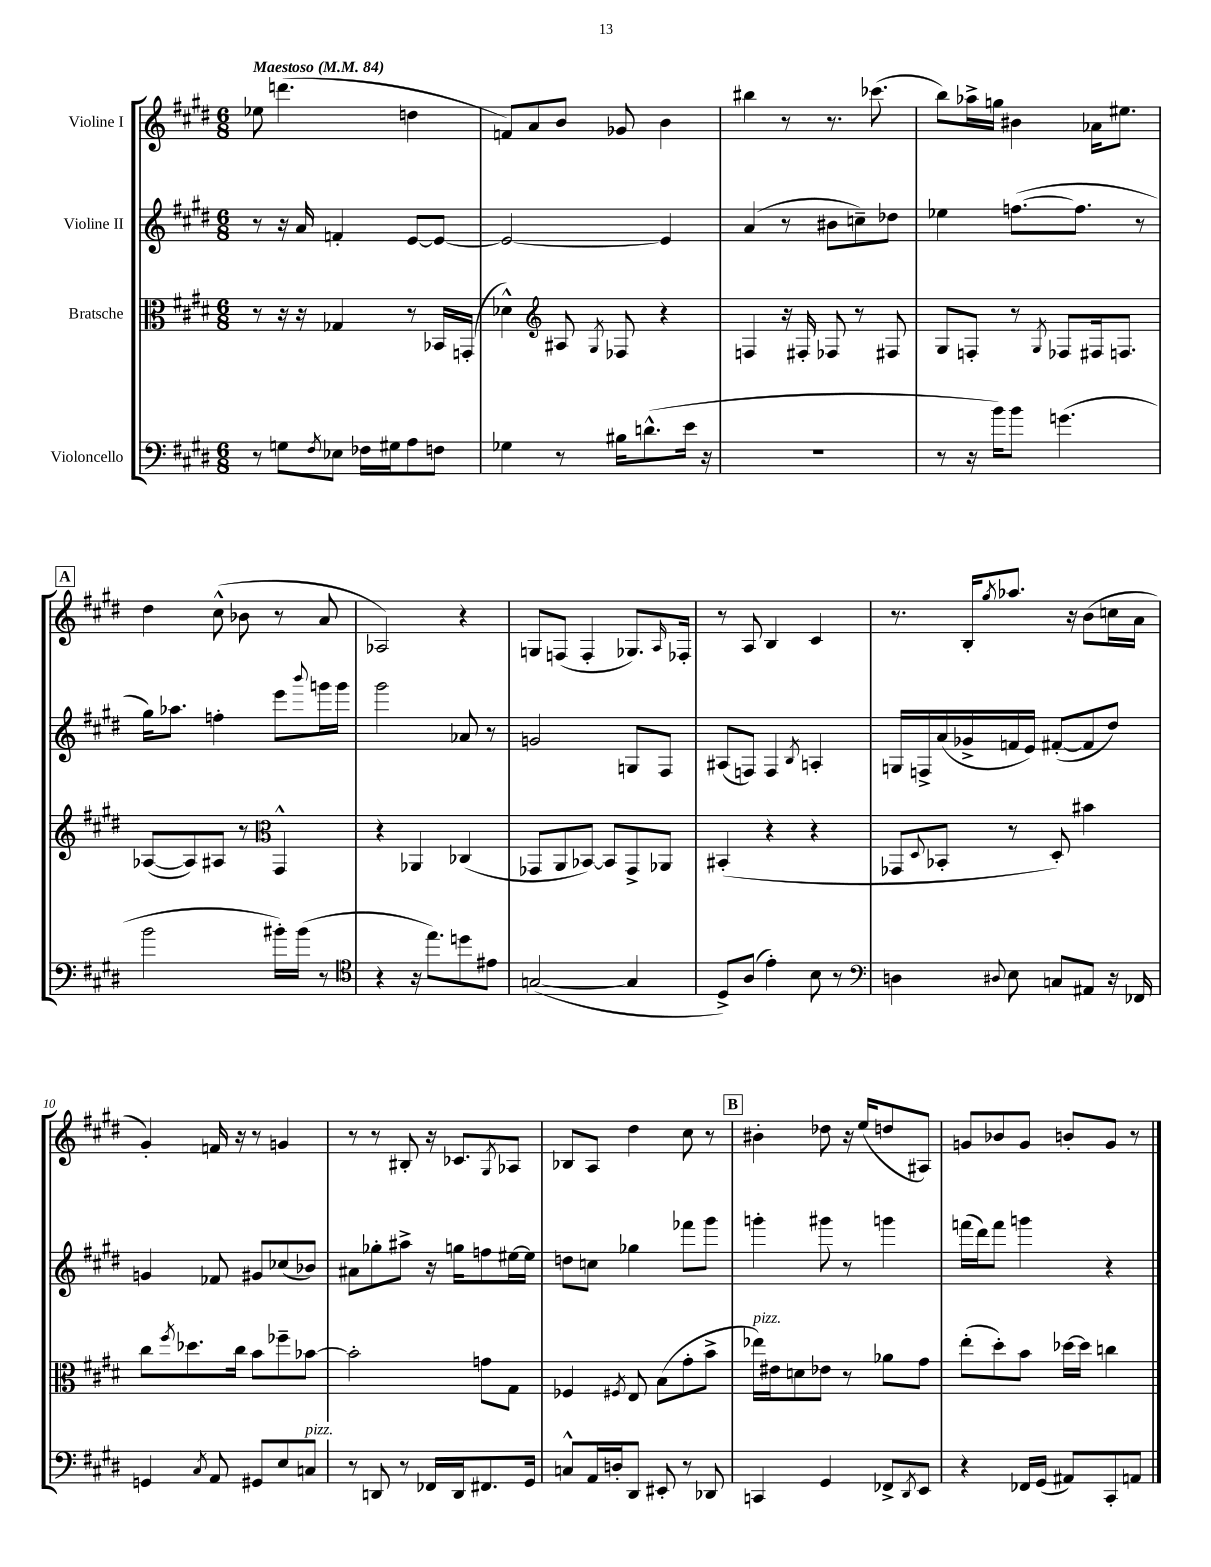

**kern	**kern	**kern	**kern
*staff4	*staff3	*staff2	*staff1
*clefF4	*clefC3	*clefG2	*clefG2
*k[f#c#g#d#]	*k[f#c#g#d#]	*k[f#c#g#d#]	*k[f#c#g#d#]
*M6/8	*M6/8	*M6/8	*M6/8
*MM84	*MM84	*MM84	*MM84
8r	8r	8r	8ee-
8G	16r	16r	(4.ddd
.	16r	16a	.
8qF#	.	.	.
8E-	4G-	4f'	.
16F-	.	.	.
16G#	.	.	.
8A	8r	[8e	4dd
8F	16BB-	8e_	.
.	(16GG'	.	.
=	=	=	=
4G-	4d-^^)	2e_	8f)
.	.	.	8a
*	*clefG2	*	*
8r	8A#	.	8b
.	8qG#	.	.
16B#	8F-	.	8g-
(8.d^^	.	.	.
.	4r	4e]	4b
16e	.	.	.
16r	.	.	.
=	=	=	=
2.r	4F	(4a	4bb#
.	16r	8r	8r
.	16F#'	.	.
.	8F-	8b#	8.r
.	8r	8cc~)	.
.	.	.	(8.ccc-
.	8F#	8dd-	.
=	=	=	=
8r	8G#	4ee-	8bb)
16r	8F'	.	16aa-^
16b)	.	.	16gg
8b	8r	([8.ff	4b#
.	8qG#	.	.
(4.g	8F-	.	.
.	.	8.ff]	.
.	16F#	.	16a-
.	8.F	.	8.ee#
.	.	8r	.
=	=	=	=
2b	([8A-	16gg#)	4dd#
.	.	8.aa-	.
.	8A-])	.	.
.	8A#	4ff'	(8cc#^^
.	8r	.	8b-
*	*clefC3	*	*
16b#')	4GG#^^	8eee	8r
(16b#	.	.	.
.	.	8qqbbb	.
8r	.	16ggg	8a
.	.	16ggg	.
=	=	=	=
*clefC4	*	*	*
4r	4r	2ggg#	2A-)
16r	4AA-	.	.
8.ee)	.	.	.
8dd	(4C-	8a-	4r
8e#	.	8r	.
=	=	=	=
([2G	8GG-	2g	8G
.	8AA	.	(8F
.	[8BB-)	.	4F'
.	8BB-]	.	.
4G]	8GG-^	8G	8.G-)
.	8AA-	8F#	.
.	.	.	16qqA
.	.	.	16F-'
=	=	=	=
8D#^)	(4BB#'	(8A#	8r
(8A	.	8F)	8A
4e')	4r	4F	4B
.	.	8qB	.
8B	4r	4A'	4c#
8r	.	.	.
=	=	=	=
*clefF4	*	*	*
4D	8GG-	16G	8.r
.	.	16F^	.
.	8qqD#	.	.
.	8BB-'	(16a	.
.	.	16g-^	16B'
8qqD#	.	.	8qgg#
8E	8r	16f	8.aa-
.	.	16e)	.
8C	8D#')	([8f#'	.
.	.	.	16r
8AA#	4b#	8f#]	(8b
16r	.	8dd#)	16cc
16FF-	.	.	16a
=	=	=	=
4GG	8cc#	4g	4g#')
.	8qff#	.	.
.	8.dd-	.	.
8qC#	.	.	.
8AA	.	8f-	16f
.	16cc#	.	16r
8GG#	8b	8g#	8r
8E	8ff-~	(8cc-	4g
8C	[8b-	8b-)	.
=	=	=	=
8r	2b-']	8a#	8r
8DD	.	8gg-'	8r
8r	.	8aa#^	8B#'
16FF-	.	16r	16r
16DD	.	16gg	8.c-
8.FF#	8g	8ff	.
.	.	.	8qG#
.	8G#	[16ee#	8A-
16GG#	.	16ee#]	.
=	=	=	=
8C^^	4F-	8dd	8B-
16AA	.	8cc	8A
16D'	.	.	.
.	8qF#	.	.
8DD#	8E	4gg-	4dd#
8EE#'	(8B	.	.
8r	8g#'	8fff-	8cc#
8DD-	8b^	8ggg#	8r
=	=	=	=
4CC	16ee-)	4ggg'	4b#'
.	16e#	.	.
.	8d	.	.
4GG#	8e-	8ggg#	8dd-
.	8r	8r	16r
.	.	.	(16ee
8FF-^	8a-	4ggg	8dd
8qDD#	.	.	.
8EE	8g#	.	8A#)
=	=	=	=
4r	(8ee'	(16fff	8g
.	.	16ddd#)	.
.	8dd#')	8fff	8b-
16FF-	8b	4ggg	8g
(16GG#	.	.	.
8AA#)	[16dd-	.	8b'
.	16dd-]	.	.
8CC#'	4cc	4r	8g
8AA	.	.	8r
==	==	==	==
*-	*-	*-	*-
